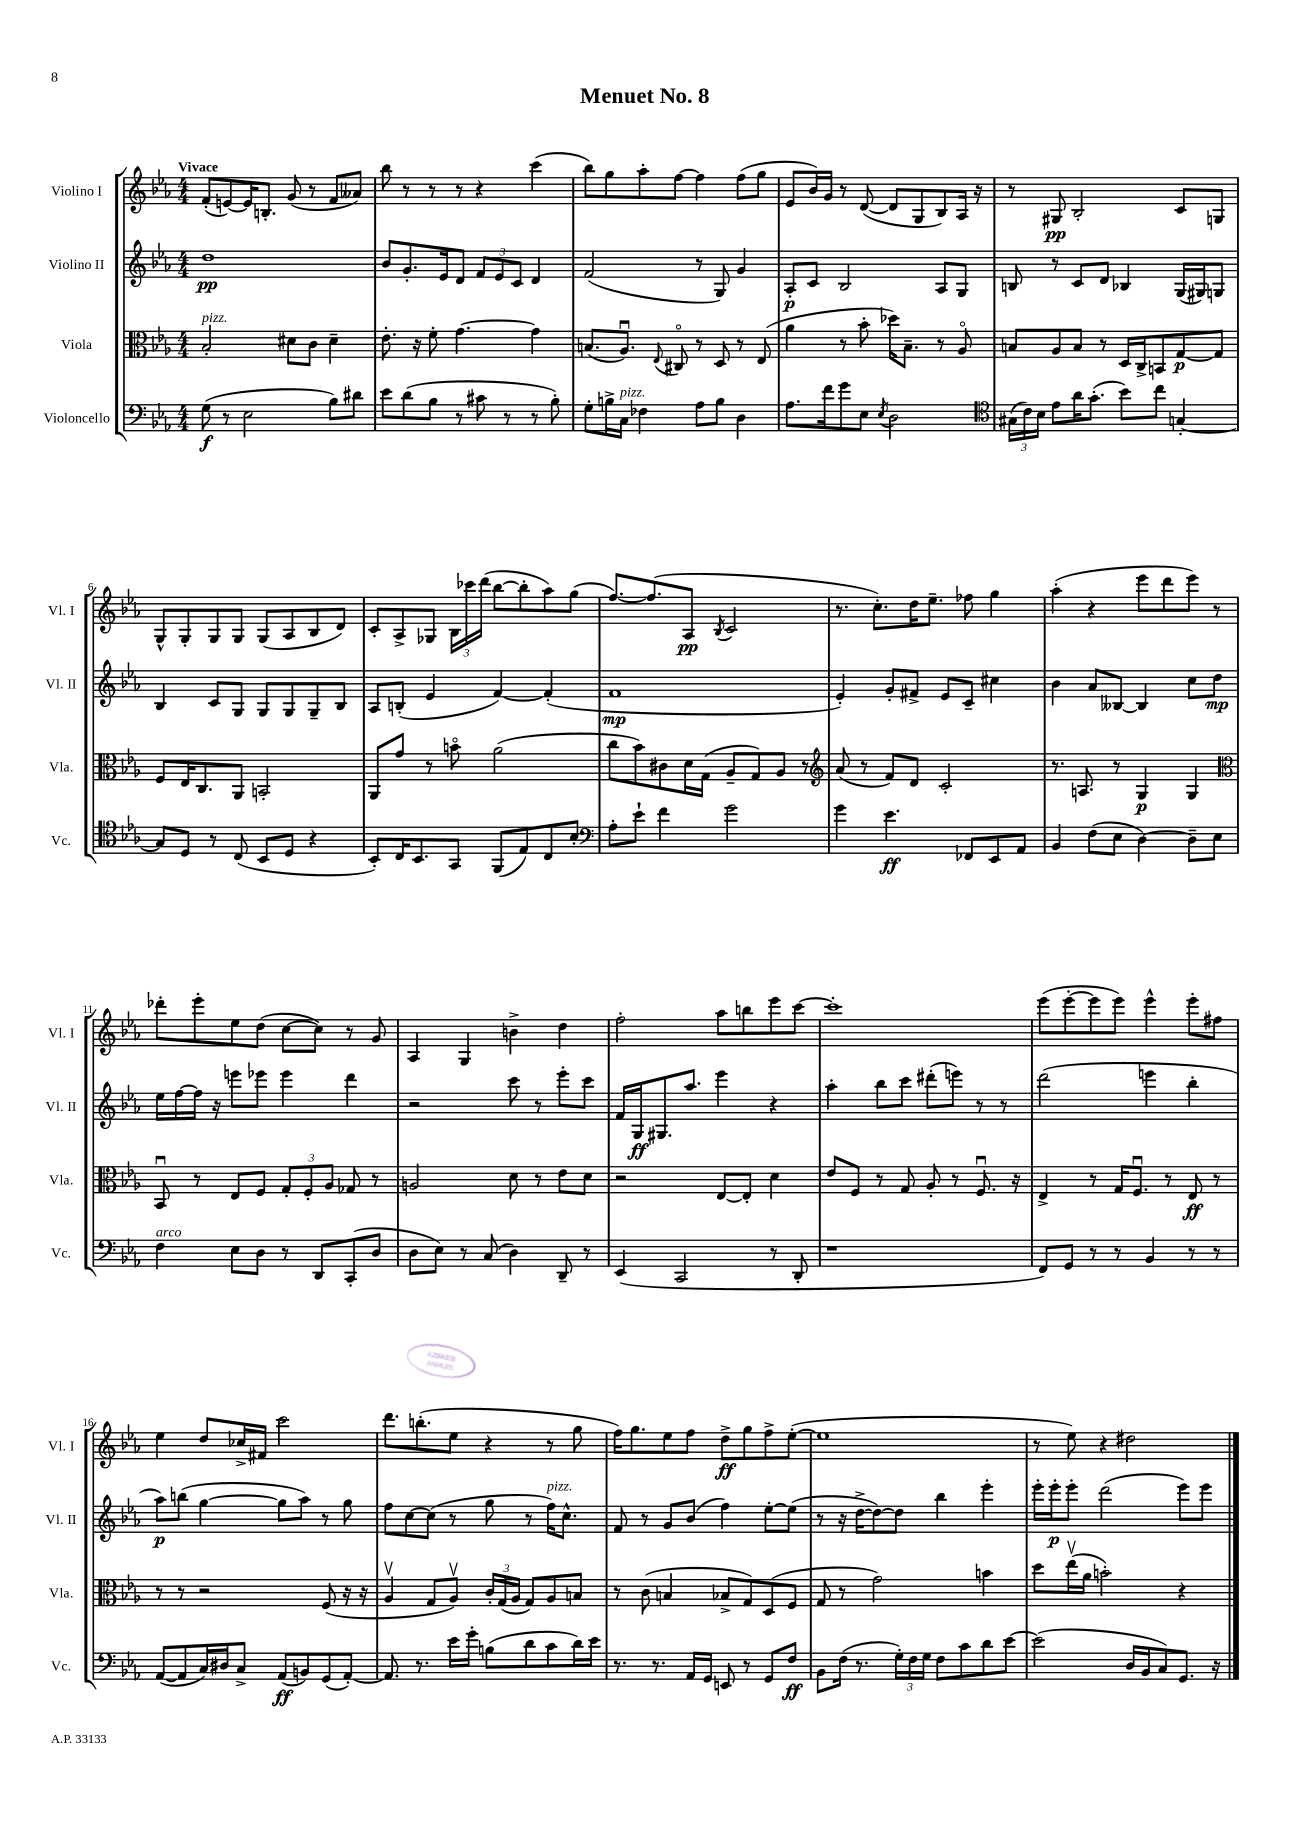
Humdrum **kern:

**kern	**dynam	**kern	**dynam	**kern	**dynam	**kern	**dynam
*part4	*part4	*part3	*part3	*part2	*part2	*part1	*part1
*staff4	*staff4	*staff3	*staff3	*staff2	*staff2	*staff1	*staff1
*I"Violoncello	*	*I"Viola	*	*I"Violino II	*	*I"Violino I	*
*I'Vc.	*	*I'Vla.	*	*I'Vl. II	*	*I'Vl. I	*
*clefF4	*	*clefC3	*	*clefG2	*	*clefG2	*
*k[b-e-a-]	*	*k[b-e-a-]	*	*k[b-e-a-]	*	*k[b-e-a-]	*
*M4/4	*	*M4/4	*	*M4/4	*	*M4/4	*
=1	=1	=1	=1	=1	=1	=1	=1
!	!	!	!	!	!	!LO:TX:a:B:t=Vivace	!
!	!	!LO:TX:a:i:t=pizz.	!	!	!	!	!
(8G\	f	2B-'/	.	1dd	pp	(8f'/L	.
8r	.	.	.	.	.	[8en/)	.
2E-\	.	.	.	.	.	16e/K]	.
.	.	.	.	.	.	8.Bn'/J	.
.	.	8d#X\L	.	.	.	(8g/	.
.	.	8c\J	.	.	.	8r	.
8B-\L)	.	4d#~\	.	.	.	8f/L	.
8d#X\J	.	.	.	.	.	8a--X/J)	.
=2	=2	=2	=2	=2	=2	=2	=2
8e-\L	.	8.e-'\	.	8b-/L	.	8bb-\	.
(8d\	.	.	.	8.g'/	.	8r	.
.	.	16r	.	.	.	.	.
8B-\J	.	8f'\	.	.	.	8r	.
.	.	.	.	16e-/k	.	.	.
8r	.	[4.g\	.	8d/J	.	8r	.
8c#X\	.	.	.	12f/L	.	4r	.
.	.	.	.	12e-/	.	.	.
8r	.	.	.	.	.	.	.
.	.	.	.	12c/J	.	.	.
8r	.	4g\]	.	4d/	.	(4ccc\	.
8B-'\)	.	.	.	.	.	.	.
=3	=3	=3	=3	=3	=3	=3	=3
8G'\L	.	(8.Bn/L	.	(2f/	.	8bb-\L)	.
16Bn^\L	.	.	.	.	.	8gg\	.
!LO:TX:a:i:t=pizz.	!	!	!	!	!	!	!
16C\JJ	.	8.A-u/J)	.	.	.	.	.
4F-X\	.	.	.	.	.	8aa-'\	.
.	.	8qqE-/	.	.	.	.	.
.	.	8C#X/	.	.	.	[8ff\J	.
8A-\L	.	8r	.	8r	.	4ff\]	.
8B\J	.	8D/	.	8G/)	.	.	.
4D\	.	8r	.	4g/	.	(8ff\L	.
.	.	(8E-/	.	.	.	8gg\J	.
=4	=4	=4	=4	=4	=4	=4	=4
8.A-\L	.	4a-\	.	8A-'/L	p	8e-/L	.
.	.	.	.	8c/J	.	16b-/L)	.
16f\k	.	.	.	.	.	16g/JJ	.
8g\	.	8r	.	2B-/	.	8r	.
8E-\J	.	8b-'\	.	.	.	([8d/	.
8qE-/	.	.	.	.	.	.	.
2D\	.	16dd-X\KL)	.	.	.	8d/L]	.
.	.	8.B-~\J	.	.	.	.	.
.	.	.	.	.	.	8G/	.
.	.	8r	.	8A-/L	.	8B-/)	.
.	.	8A-/	.	8G/J	.	16A-/Jk	.
.	.	.	.	.	.	16r	.
=5	=5	=5	=5	=5	=5	=5	=5
*clefC4	*	*	*	*	*	*	*
(24G#X\LL	.	8Bn/L	.	8Bn/	.	8r	.
24c\)	.	.	.	.	.	.	.
24B-\JJ	.	.	.	.	.	.	.
8e-\L	.	8A-/	.	8r	.	8G#X/	pp
16a-\K	.	8B/J	.	8c/L	.	2B-'/	.
(8.g'\J	.	.	.	.	.	.	.
.	.	8r	.	8d/J	.	.	.
8b-\L)	.	16D/LL	.	4B-X/	.	.	.
.	.	16C^/J	.	.	.	.	.
8cc\J	.	8BBn/	.	.	.	.	.
[4Gn'/	.	[8G/	p	(16G/LL	.	8c/L	.
.	.	.	.	16G#X/J)	.	.	.
.	.	8G/J]	.	8Gn/J	.	8Gn/J	.
!!LO:LB:g=z
=6	=6	=6	=6	=6	=6	=6	=6
8G/L]	.	8F/L	.	4B-/	.	8G^^/L	.
8D/J	.	16E-/K	.	.	.	8G'/	.
.	.	8.C/	.	.	.	.	.
8r	.	.	.	8c/L	.	8G/	.
(8C/	.	8AA-/J	.	8G/J	.	8G/J	.
8BB-/L	.	2BBn'/	.	8G/L	.	(8G/L	.
8D/J	.	.	.	8G/	.	8A-/	.
4r	.	.	.	8G~/	.	8B-/	.
.	.	.	.	8B-/J	.	8d/J)	.
=7	=7	=7	=7	=7	=7	=7	=7
8BB-'/L)	.	8AA-/L	.	8A-/L	.	8c'/L	.
16C/K	.	8g/J	.	(8Bn'/J	.	8A-^/	.
8.BB-/	.	.	.	.	.	.	.
.	.	8r	.	4e-/	.	8G-X/J	.
8GG/J	.	8bn\	.	.	.	24B-\LL	.
.	.	.	.	.	.	24ccc-X\	.
.	.	.	.	.	.	(24ddd\JJ	.
(8FF/L	.	(2a-\	.	[4f/)	.	[8bb-\L	.
8E-/)	.	.	.	.	.	8bb-'\]	.
8C/	.	.	.	(4f'/]	.	8aa-\)	.
8B-'/J	.	.	.	.	.	(8gg\J	.
=8	=8	=8	=8	=8	=8	=8	=8
*clefF4	*	*	*	*	*	*	*
8A-'\L	.	8cc\L	.	1f	mp	[8.ff/L)	.
8e-`\J	.	8b-\)	.	.	.	.	.
.	.	.	.	.	.	(8.ff/]	.
4f\	.	8c#X\	.	.	.	.	.
.	.	16d\L	.	.	.	8A-/J	pp
.	.	(16G\JJ	.	.	.	.	.
.	.	.	.	.	.	8qB-/	.
2g\	.	8A-~/L	.	.	.	2c/	.
.	.	8G/)	.	.	.	.	.
.	.	8A-/J	.	.	.	.	.
.	.	8r	.	.	.	.	.
=9	=9	=9	=9	=9	=9	=9	=9
*	*	*clefG2	*	*	*	*	*
4g\	.	(8a-/	.	4e-'/)	.	8.r	.
.	.	8r	.	.	.	.	.
.	.	.	.	.	.	8.cc'\L)	.
4.e-\	ff	8f/L)	.	8g'/L	.	.	.
.	.	8d/J	.	8f#X^/J	.	16dd\K	.
.	.	.	.	.	.	8.ee-~\J	.
.	.	2c'/	.	8e-/L	.	.	.
8FF-X/L	.	.	.	8c~/J	.	8ff-X\	.
8EE-/	.	.	.	4cc#X\	.	4gg\	.
8AA-/J	.	.	.	.	.	.	.
=10	=10	=10	=10	=10	=10	=10	=10
4BB-/	.	8.r	.	4b-\	.	(4aa-'\	.
.	.	8.An/	.	.	.	.	.
(8F\L	.	.	.	8a-/L	.	4r	.
8E-\J	.	8r	.	[8B--X/J	.	.	.
[4D\)	.	4G/	p	4B--/]	.	8eee-\L	.
.	.	.	.	.	.	8ddd\	.
8D~\L]	.	4G/	.	8cc\L	.	8eee-\J)	.
8E-\J	.	.	.	8dd\J	mp	8r	.
!!LO:LB:g=z
=11	=11	=11	=11	=11	=11	=11	=11
*	*	*clefC3	*	*	*	*	*
!LO:TX:a:i:t=arco	!	!	!	!	!	!	!
4F\	.	8BB-u/	.	16ee-\LL	.	8ddd-X'\L	.
.	.	.	.	[16ff\	.	.	.
.	.	8r	.	16ff\JJ]	.	8eee-'\	.
.	.	.	.	16r	.	.	.
8E-\L	.	8E-/L	.	8eeen\L	.	8ee-\	.
8D\J	.	8F/J	.	8eee-X\J	.	(8dd\J	.
8r	.	12G'/L	.	4eee-\	.	[8cc\L	.
.	.	12F'/	.	.	.	.	.
8DD/L	.	.	.	.	.	8cc\J])	.
.	.	12A-/J	.	.	.	.	.
(8CC'/	.	8G-X/	.	4ddd\	.	8r	.
8D/J	.	8r	.	.	.	8g/	.
=12	=12	=12	=12	=12	=12	=12	=12
8D\L	.	2An/	.	2r	.	4A-/	.
8E-\J)	.	.	.	.	.	.	.
8r	.	.	.	.	.	4G/	.
(8C/	.	.	.	.	.	.	.
4D\)	.	8d\	.	8ccc\	.	4bn^\	.
.	.	8r	.	8r	.	.	.
8DD~/	.	8e-\L	.	8eee-'\L	.	4dd\	.
8r	.	8d\J	.	8ccc\J	.	.	.
=13	=13	=13	=13	=13	=13	=13	=13
(4EE-/	.	2r	.	16f/LL	.	2ff'\	.
.	.	.	.	16G/J	ff	.	.
.	.	.	.	8.G#X/	.	.	.
2CC/	.	.	.	.	.	.	.
.	.	.	.	8.aa-/J	.	.	.
.	.	[8E-/L	.	4eee-\	.	8aa-\L	.
.	.	8E-'/J]	.	.	.	8bbn\	.
8r	.	4d\	.	4r	.	8eee-\	.
8DD'/	.	.	.	.	.	[8ccc\J	.
=14	=14	=14	=14	=14	=14	=14	=14
1r	.	8e-/L	.	4aa-'\	.	1ccc']	.
.	.	8F/J	.	.	.	.	.
.	.	8r	.	8bb-\L	.	.	.
.	.	8G/	.	8ccc\J	.	.	.
.	.	8A-'/	.	(8ddd#X'\L	.	.	.
.	.	8r	.	8eeen\J)	.	.	.
.	.	8.Fu/	.	8r	.	.	.
.	.	.	.	8r	.	.	.
.	.	16r	.	.	.	.	.
=15	=15	=15	=15	=15	=15	=15	=15
8FF/L)	.	4E-^/	.	(2ddd\	.	(8eee-\L	.
8GG/J	.	.	.	.	.	[8eee-'\	.
8r	.	8r	.	.	.	8eee-\]	.
8r	.	16G/KL	.	.	.	8eee-\J)	.
.	.	8.Fu/J	.	.	.	.	.
4BB-/	.	.	.	4eeen\	.	4eee-^^\	.
.	.	8r	.	.	.	.	.
8r	.	8E-/	ff	4bb-'\	.	8eee-'\L	.
8r	.	8r	.	.	.	8ff#X\J	.
!!LO:LB:g=z
=16	=16	=16	=16	=16	=16	=16	=16
([8AA-/L	.	8r	.	8aa-\L)	p	4ee-\	.
8AA-/]	.	8r	.	(8bbn\J	.	.	.
16C/L)	.	2r	.	[4gg\	.	8dd/L	.
16D#X/J	.	.	.	.	.	.	.
8C^/J	.	.	.	.	.	16cc-X^/L	.
.	.	.	.	.	.	16f#X/JJ	.
(8AA-/L	ff	.	.	8gg\L]	.	2ccc\	.
8BBn/)	.	.	.	8aa-\J)	.	.	.
(8GG/	.	(8F/	.	8r	.	.	.
[8AA-'/J)	.	16r	.	8gg\	.	.	.
.	.	16r	.	.	.	.	.
=17	=17	=17	=17	=17	=17	=17	=17
8.AA-/]	.	4A-v/	.	8ff\L	.	8.ddd\L	.
.	.	.	.	[8cc\	.	.	.
8.r	.	.	.	.	.	(8.bbn'\	.
.	.	8G/L	.	(8cc\J]	.	.	.
16e-\LL	.	8A-v/J)	.	8r	.	8ee-\J	.
16g'\JJ	.	.	.	.	.	.	.
(8Bn\L	.	24c'/LL	.	8gg\	.	4r	.
.	.	(24G/	.	.	.	.	.
.	.	24A-/JJ	.	.	.	.	.
8d\	.	8G/L)	.	8r	.	.	.
!	!	!	!	!LO:TX:a:i:t=pizz.	!	!	!
8c\	.	8A-/	.	16ff\KL)	.	8r	.
.	.	.	.	8.cc^^\J	.	.	.
16d\L)	.	8Bn/J	.	.	.	8gg\	.
16e-\JJ	.	.	.	.	.	.	.
=18	=18	=18	=18	=18	=18	=18	=18
8.r	.	8r	.	8f/	.	16ff\KL)	.
.	.	.	.	.	.	8.gg\	.
.	.	(8c\	.	8r	.	.	.
8.r	.	.	.	.	.	.	.
.	.	4Bn/	.	8g/L	.	8ee-\	.
16AA-/LL	.	.	.	(8b-/J	.	8ff\J	.
16GG/JJ	.	.	.	.	.	.	.
8EEn/	.	8B-X^/L	.	4ff\)	.	8dd^\L	ff
8r	.	8G/)	.	.	.	8gg\	.
8GG/L	.	(8D/	.	[8ee-'\L	.	8ff^\	.
8F/J	ff	8F/J	.	(8ee-\J]	.	([8ee-'\J	.
=19	=19	=19	=19	=19	=19	=19	=19
8BB-\L	.	8G/	.	8r	.	1ee-]	.
(16F\Jk	.	8r	.	16r	.	.	.
8.r	.	.	.	[16dd^\KL	.	.	.
.	.	2g\)	.	8dd\_)	.	.	.
24G'\LL)	.	.	.	8dd\J]	.	.	.
24F\	.	.	.	.	.	.	.
24G\JJ	.	.	.	.	.	.	.
8F\L	.	.	.	4bb-\	.	.	.
8c\	.	.	.	.	.	.	.
8d\	.	4bn\	.	4eee-'\	.	.	.
[8e-\J	.	.	.	.	.	.	.
=20	=20	=20	=20	=20	=20	=20	=20
(2e-\]	.	8dd\L	.	16eee-'\LL	.	8r	.
.	.	.	.	16eee-'\J	p	.	.
.	.	(16ee-v\L	.	8eee-'\J	.	8ee-\)	.
.	.	16a-\JJ	.	.	.	.	.
.	.	2bn'\)	.	(2ddd\	.	4r	.
16D/LL	.	.	.	.	.	2dd#X\	.
16BB-/J	.	.	.	.	.	.	.
8C/)	.	.	.	.	.	.	.
8.GG/J	.	4r	.	8eee-\L)	.	.	.
.	.	.	.	8eee-\J	.	.	.
16r	.	.	.	.	.	.	.
==	==	==	==	==	==	==	==
*-	*-	*-	*-	*-	*-	*-	*-
